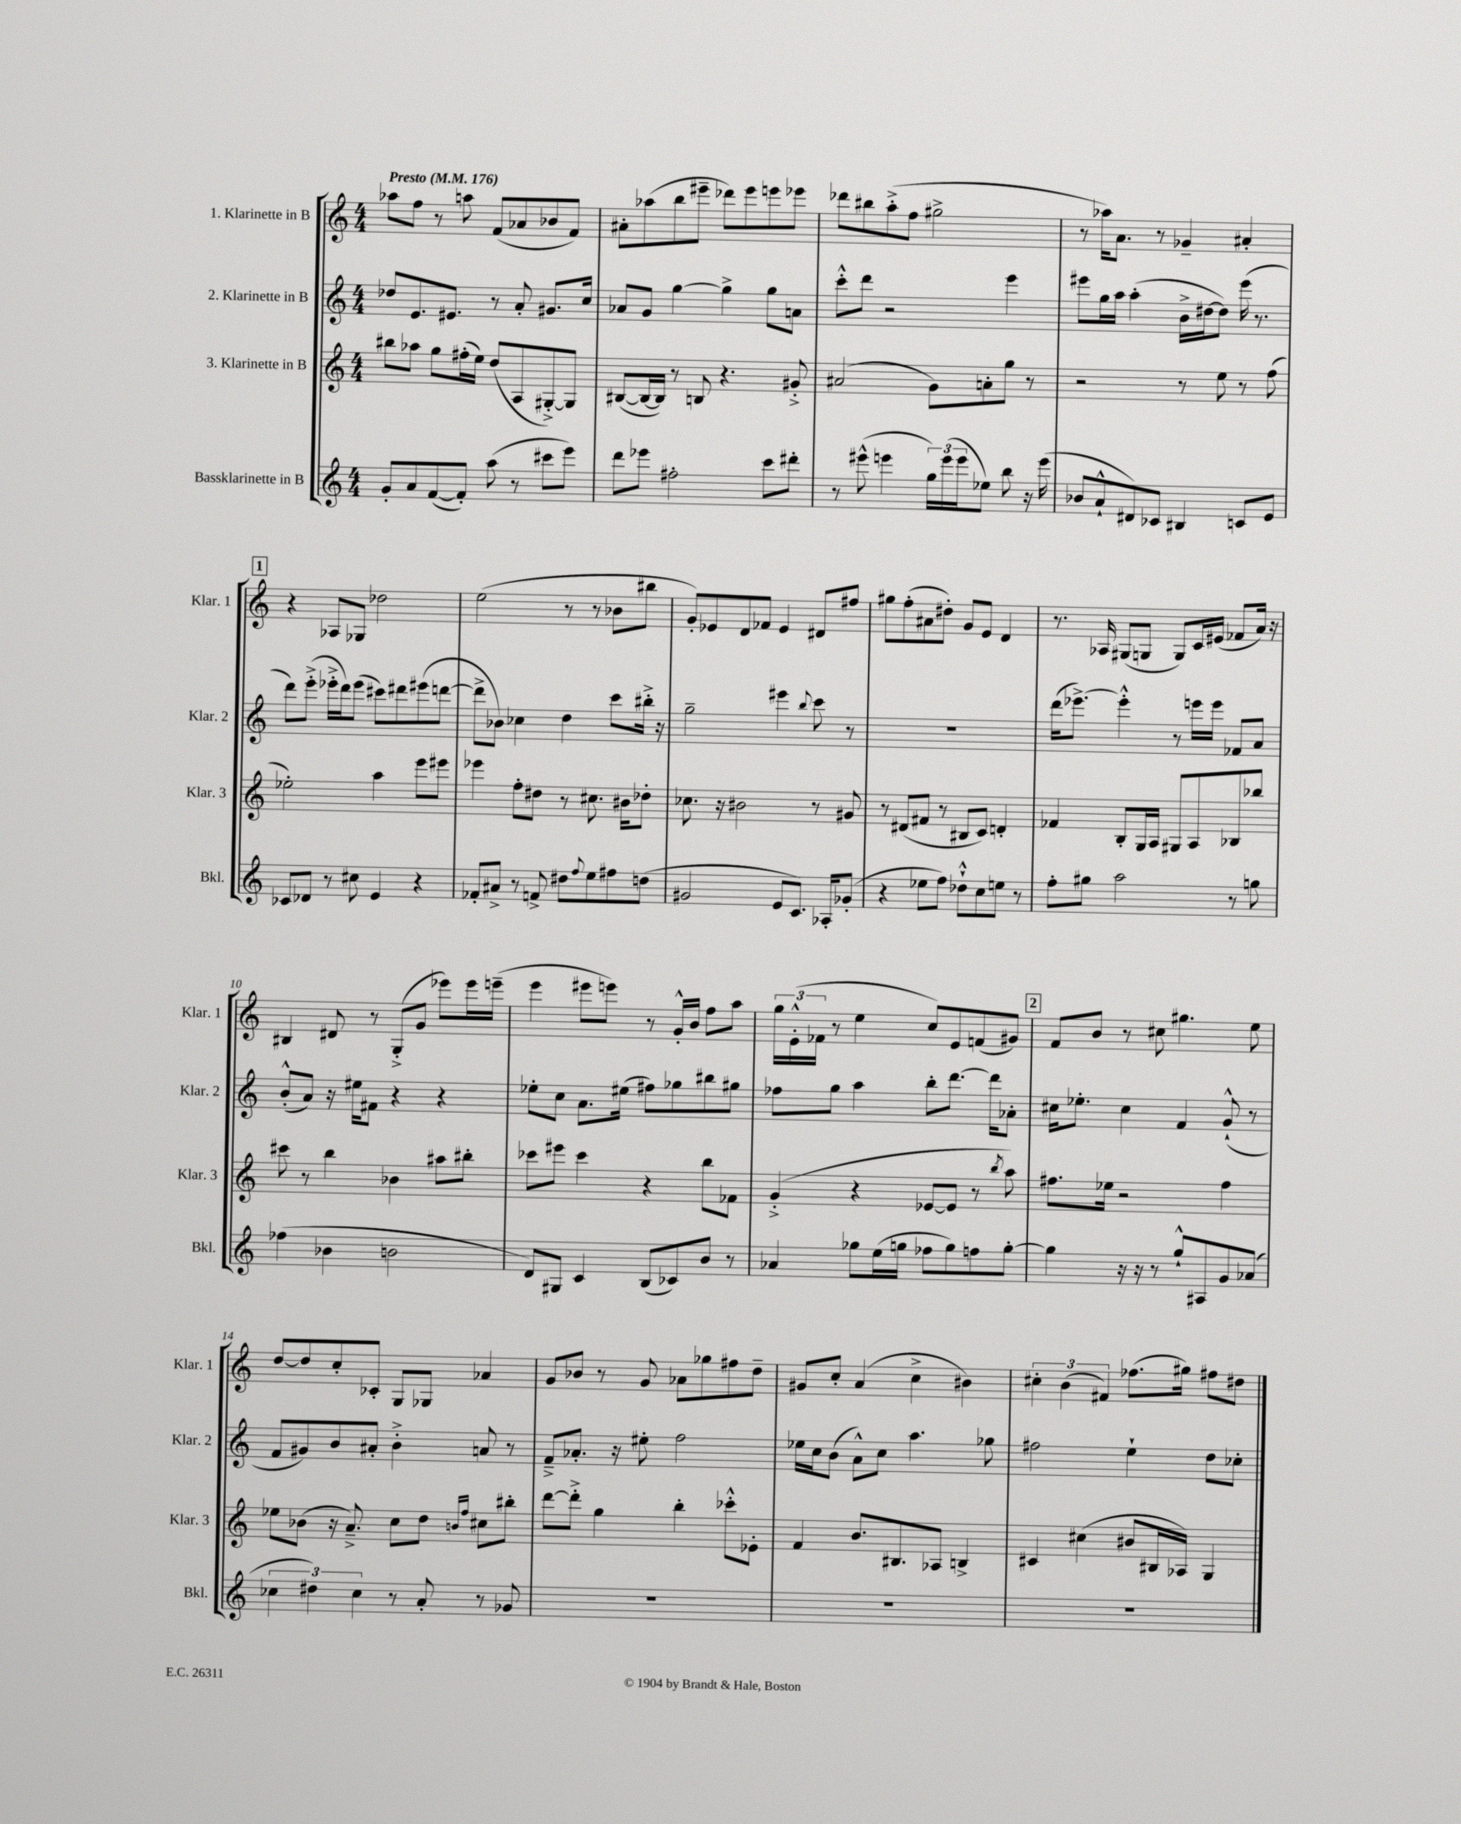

**kern	**kern	**kern	**kern
*part4	*part3	*part2	*part1
*staff4	*staff3	*staff2	*staff1
*I"Bassklarinette in B	*I"3. Klarinette in B	*I"2. Klarinette in B	*I"1. Klarinette in B
*I'Bkl.	*I'Klar. 3	*I'Klar. 2	*I'Klar. 1
*clefG2	*clefG2	*clefG2	*clefG2
*k[]	*k[]	*k[]	*k[]
*M4/4	*M4/4	*M4/4	*M4/4
*MM176	*MM176	*MM176	*MM176
=1	=1	=1	=1
!	!	!	!LO:TX:a:B:t=Presto
8g'/L	8bb#X\L	8dd-X/L	8aa-X\L
8a/	8aa-X\J	8.e/	8ff\J
([8f/	8gg\L	.	8r
.	.	8.e#X/J	.
8f'/J])	(16ff#X'\L	.	8aan\
.	16ee\JJ)	.	.
(8aa\	(8dd/L	8r	(8f/L
8r	8A/	8a'/	8a-X/
8ccc#X\L	[8G#X'^/)	8.g#X/L	8b-X/
8eee\J)	8G#/J]	.	8f/J)
.	.	16cc/Jk	.
=2	=2	=2	=2
8ddd\L	([8B#X/L	8a-X/L	8a#X'\L
8eee-X\J	16B#/L_	8g/J	(8aa-X\
.	16B#/JJ])	.	.
2ff#X'\	8r	[4gg\	8bb\
.	8Bn/	.	8eee#X~\J
.	4.r	4gg^\]	8ddd-X\L)
.	.	.	8eee#\
8ccc\L	.	8gg\L	8eeen\
8ddd#X'\J	8g#X'^/	8an\J	8eee-X\J
=3	=3	=3	=3
8r	(2a#X/	8ccc'^^\L	8ddd-X\L
(8eee#X^^\	.	8ddd\J	8bb#X\
4eeen\	.	2r	(8aa'^\
.	.	.	8ff\J
24gg\LL)	8g\L)	.	2gg#X^\
(24eee\	.	.	.
24eee\J	.	.	.
8ee-X\J)	8an'\	.	.
8bb\	8gg\J	4eee\	.
16r	8r	.	.
(16eee\	.	.	.
=4	=4	=4	=4
8b-X/L	2r	8eee#X\L	8r
8a`^^/	.	16gg\L	16aa-X\KL)
.	.	16aa\JJ	8.a\J
8d#X/)	.	(4aa'\	.
8c-X/J	.	.	8r
4B#X/	8r	16b^\LL	4g-X~/
.	.	[16dd#X\J	.
.	8ee\	8dd#\J])	.
8cn/L	8r	(16eee#\	4a#X'/
.	.	8.r	.
8e/J	(8ff\	.	.
!!LO:LB:g=z
!!LO:REH:place=s1:t=1
=5	=5	=5	=5
8c-X/L	2ee-X'\)	8ddd\L)	4r
8d-X/J	.	(8eee'^\J	.
8r	.	16eee-X'^\LL	8A-X/L
.	.	16ddd\J)	.
8cc#X\	.	(8eee-\J	8G-X/J
4e/	4aa\	8ccc#X\L)	2dd-X\
.	.	8ddd#X\	.
4r	8eee\L	(8eee#X\	.
.	8eee#X\J	[8dddn\J	.
=6	=6	=6	=6
8f-X'/L	4eee-X\	8ddd^\L]	(2ee\
8a#X^/J	.	8b-X\J)	.
8r	8ff'\L	4cc-X\	.
8fn^/	8dd#X\J	.	.
8dd#X\L	8r	4dd\	8r
8qqff/	.	.	.
8ee\	8.cc#X\	.	8r
8ff#X\	.	8ccc\L	8b-X\L
.	16b#X\KL	.	.
(8ddn\J	8dd-X'\J	16bb#X'^\Jk	8bb#X\J
.	.	16r	.
=7	=7	=7	=7
2g#X/	8.cc-X\	2gg~\	8g'/L)
.	.	.	8e-X/
.	16r	.	.
.	2b#X\	.	8d/
.	.	.	8f-X/J
8e/L	.	4eee#X\	4e-/
8.c/J)	.	.	.
.	.	8qqbb/	.
.	8r	8ccc\	8d#X/L
16A-X'/KL	.	.	.
(8g-X'/J	8g#X/	8r	8ff#X/J
=8	=8	=8	=8
4r	8r	1r	8gg#X\L
.	(8d#X/L	.	(8ff'\
8ee-X\L	8f#X/J	.	8a#X\
8ff\J)	8r	.	8dd#X'\J)
8dd-X`^^\L	8B#X/L	.	8g/L
8cc\	8c/J)	.	8e/J
8een\J	4dn'/	.	4d/
8r	.	.	.
=9	=9	=9	=9
8ff'\L	4f-X/	(16ddd\KL	8.r
.	.	[8.eee-X^\J)	.
8gg#X\J	.	.	.
.	.	.	16A-X/
2aa\	8B'/L	4eee-'^^\]	(8G#X/L
.	16G/L	.	8Gn/J
.	16A/JJ	.	.
.	8G#X/L	8r	8G/L)
.	8A/	16eeen\LL	16c/L
.	.	16eee\JJ	(16e#X/JJ
8r	8B-X/	8f-X/L	8f-X/L
8ggn\	8bb-X/J	8a/J	16a/Jk)
.	.	.	16r
!!LO:LB:g=z
=10	=10	=10	=10
(4ff-X\	8ccc#X\	(8b'^^/L	4B#X/
.	8r	8a/J)	.
4b-X\	4bb\	16r	8d#X/
.	.	16ee#X\KL	.
.	.	8f#X\J	8r
2bn\	4b-X\	4r	(8G'^/L
.	.	.	8g/J
.	8aa#X\L	4r	8eee-X\L)
.	8bb#X'\J	.	16eee-\L
.	.	.	(16eeen~\JJ
=11	=11	=11	=11
8d/L)	8ccc-X\L	8ee-X'\L	4eee\
8G#X/J	8eee#X\J	8cc\J	.
4c/	4ccc-\	8.a\L	8eee#X\L
.	.	.	8eeen\J)
.	.	(16ee#X\Jk	.
(8B/L	4r	8ff#X\L)	8r
8c-X/)	.	8gg-X\	16g'^^/LL
.	.	.	16b/JJ
8b/J	8bb\L	8bb#X\	8ff\L
8r	8f-X\J	8gg#X\J	8aa\J
=12	=12	=12	=12
4a-X/	(4g'^/	8ff-X\L	24gg\LL
.	.	.	(24e'^^\
.	.	.	24f-X\JJ
.	.	8gg\J	8r
8gg-X\L	4r	4aa\	4ee\
(16ee\L	.	.	.
16ggn\JJ	.	.	.
8ff-X\L	[8e-X/L	8bb'\L	8cc/L)
8gg\)	8e-/J]	[8.ddd\J	8e/
8ffn\	8r	.	(8fn/
.	.	16ddd\KL]	.
.	8qbb/	.	.
[8gg'\J	8aa\)	8a-X'\J	8g#X/J)
!!LO:REH:place=s1:t=2
=13	=13	=13	=13
4gg\]	8.ff#X\L	16cc#X\KL	8f/L
.	.	8.ee-X'\J	.
.	.	.	8b/J
.	16ee-X\Jk	.	.
16r	2r	4cc#\	8r
16r	.	.	.
8r	.	.	8cc#X\
8gg`^^/L	.	4f/	4.gg#X\
8A#X/	.	.	.
8g/	4ff#\	(8g`^^/	.
(8a-X/J	.	8r	8ee\
!!LO:LB:g=z
=14	=14	=14	=14
6cc-X\	8ee-X\L	8f/L	[8dd/L
.	(8b-X\J	8g#X/)	8dd/]
6dd#X\)	.	.	.
.	16r	8b/	8cc'/
.	8.a~^/)	.	.
6cc-\	.	.	.
.	.	8a#X'/J	8c-X'/J
8r	8cc\L	4b'^\	8G/L
8a'/	8dd\J	.	8G-X/J
.	16qqbn/LL	.	.
.	16qqff/JJ	.	.
8r	8cc#X\L	8an/	4a-X/
8g-X/	8bb#X'\J	8r	.
=15	=15	=15	=15
1r	[8ddd\L	8f~^/L	8g/L
.	8ddd'^\J]	8.a-X'/J	8b-X/J
.	4gg\	.	8r
.	.	16r	.
.	.	8ee#X'\	8g/
.	4bb'\	2ff\	8a-X\L
.	.	.	8gg-X\
.	8ccc-X'^^\L	.	8ff#X\
.	8e-X'\J	.	8dd~\J
=16	=16	=16	=16
1r	4f/	16ee-X\LL	8g#X/L
.	.	16cc\J	.
.	.	(8b\J	8cc'/J
.	8.b/L	8a^^\L)	(4a/
.	.	8cc\J	.
.	8.B#X/	.	.
.	.	4.aa\	4cc^\
.	8A-X/J	.	.
.	4Bn^/	.	4b#X\)
.	.	8gg-X\	.
=17	=17	=17	=17
1r	4c#X/	2ff#X\	6cc#X'\
.	.	.	(6b\
.	(4cc#X\	.	.
.	.	.	6f#X/)
.	8b#X/L	4ee`\	(8.ff-X\L
.	16B#X/L	.	.
.	16A-X/JJ)	.	16gg#X\Jk)
.	4G/	8dd\L	8ff#X\L
.	.	8cc-X'\J	8dd#X\J
==	==	==	==
*-	*-	*-	*-
